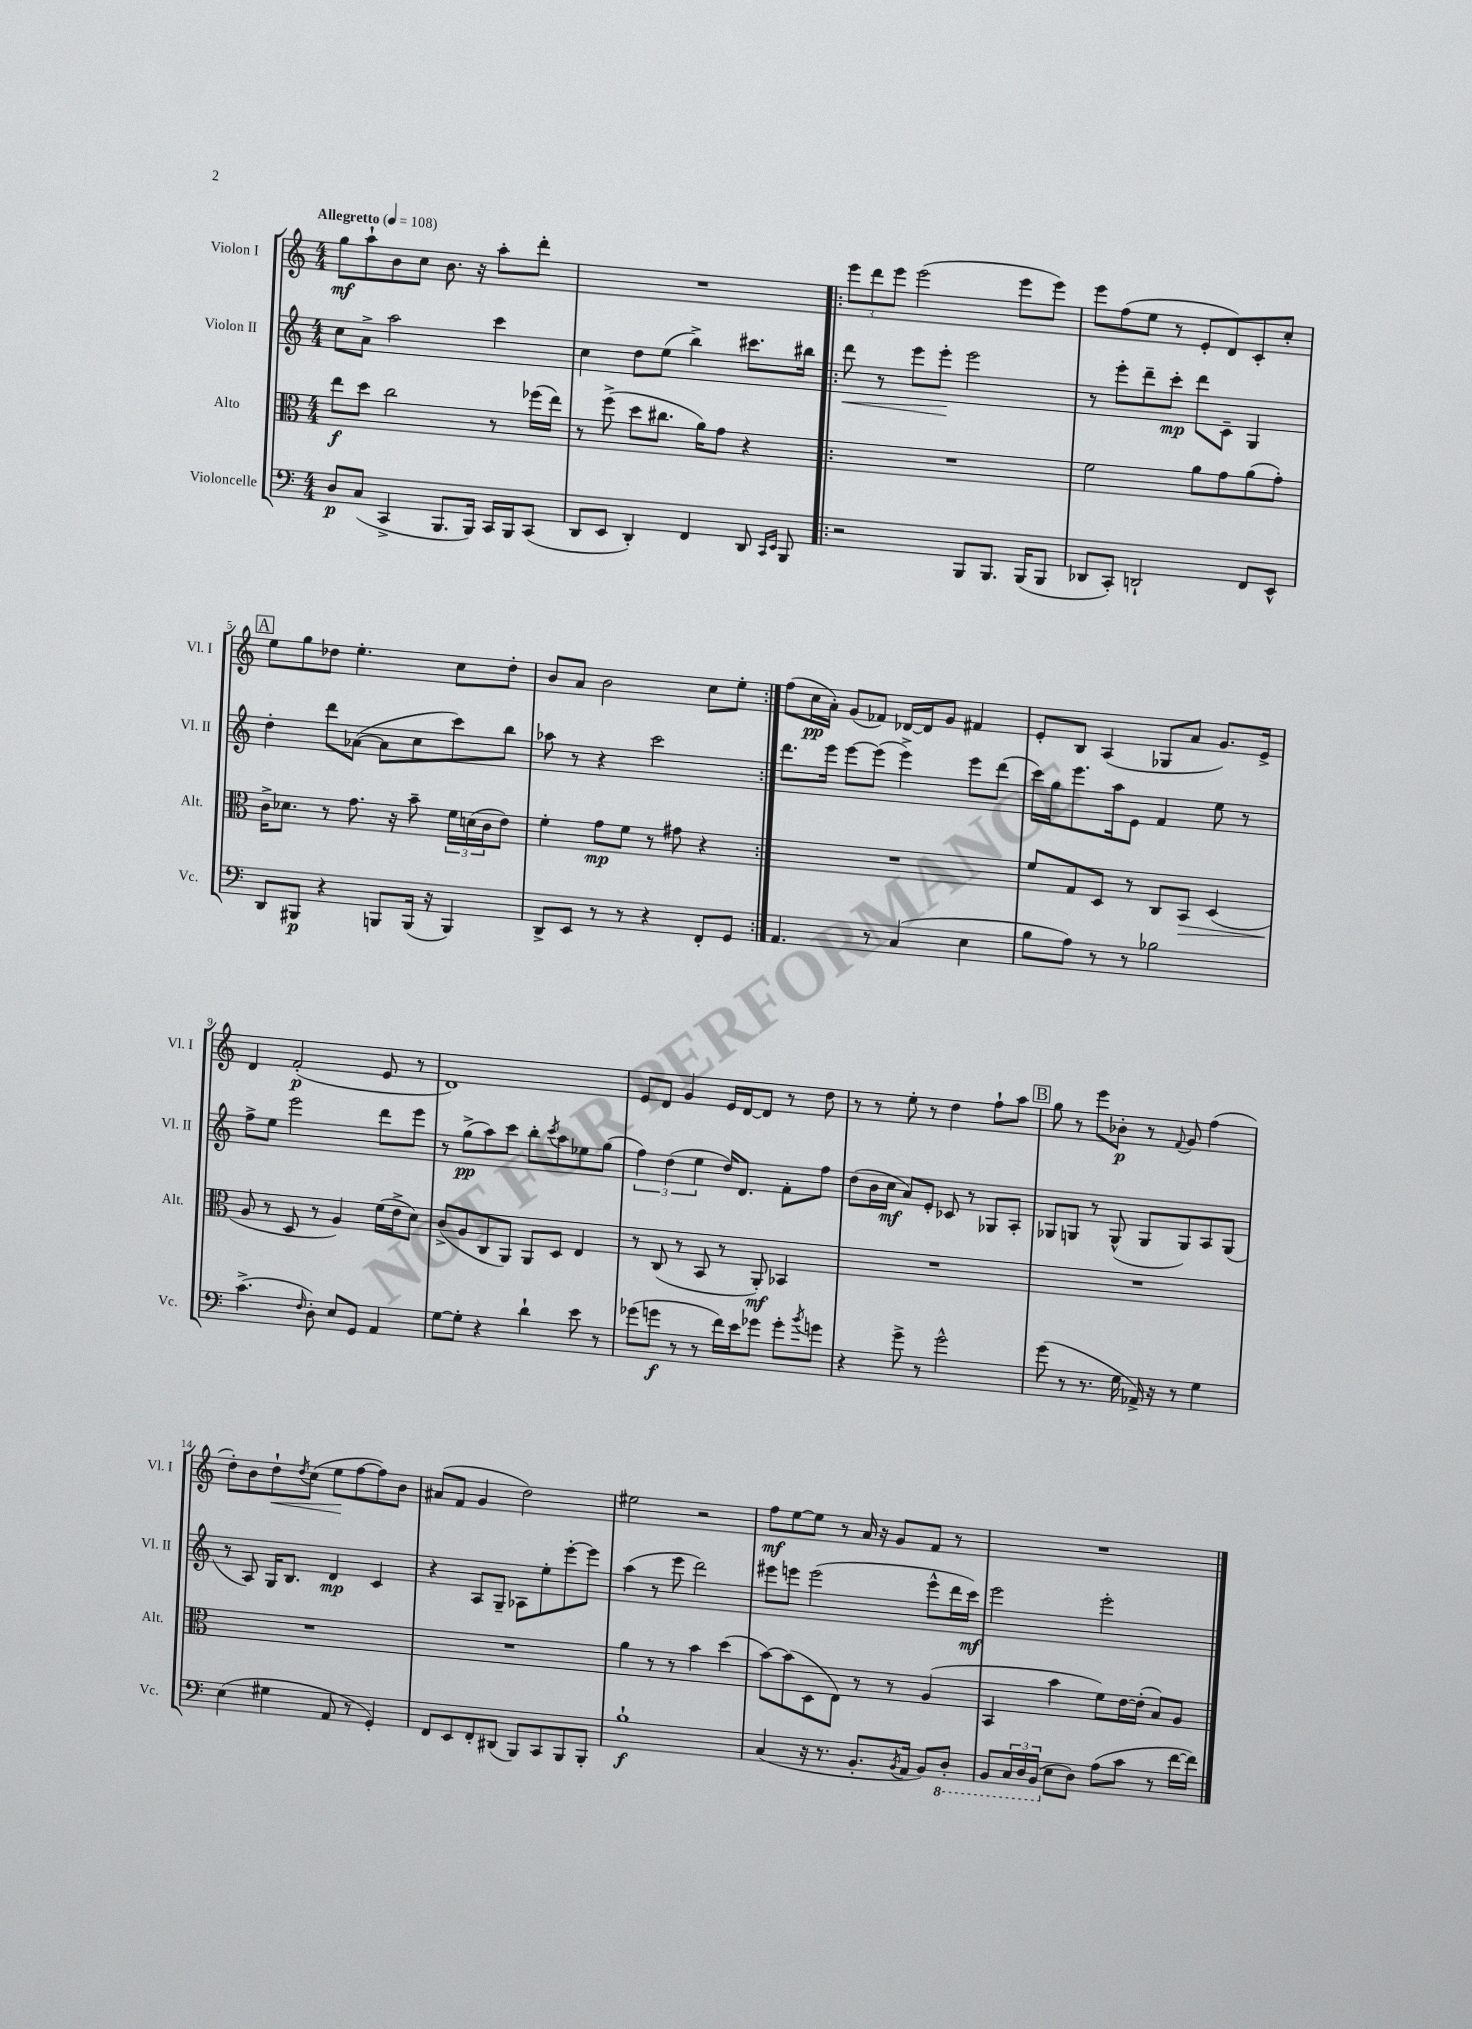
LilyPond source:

<<
\new StaffGroup <<
\new Staff = "s0" \with { instrumentName = "Violon I" shortInstrumentName = "Vl. I" } {
    \clef treble \key c \major \numericTimeSignature \time 4/4 \tempo "Allegretto" 4 = 108
    g''8\mf a''8-! b'8 c''8 b'8. r16 a''8-. d'''8-. |
    R1 |
    \repeat volta 2 { \tuplet 3/2 { e'''8 d'''8 e'''8 } e'''2( e'''8 e'''8) |
    e'''8 f''8( e''8 r8 e'8-. d'8) c'8-. c''8-. |
    \mark \markup { \box "A" } e''8 g''8 des''8 e''4.-. c''8 des''8-. |
    b'8 a'8 b'2 c''8 e''8-. | }
    f''8( c''16\pp a'16-.) g'8( fes'8) des'16~ des'16 g'8 fis'4 |
    e'8-. b8 a4( ges8 a'8 g'8.) e'16-> |
    d'4 f'2-.\p( e'8 r8 |
    d'1) |
    e'8 d'8 g'4 e'16 d'16~ d'8 r8 d''8 |
    r8 r8 e''8-. r8 d''4 f''8-! a''8 |
    \mark \markup { \box "B" } g''8 r8 e'''8 bes'8-.\p r8 \appoggiatura { f'8 } g'8 f''4( |
    d''8-.) b'8 d''8-!\< \acciaccatura { d''8 } c''8( e''8\! f''8~ f''8) b'8 |
    ais'8( f'8 g'4 d''2) |
    eis''2 r2 |
    f''8\mf e''8~ e''8 r8 a'16 r16 g'8 f'8 r8 |
    R1 \bar "|." |
}
\new Staff = "s1" \with { instrumentName = "Violon II" shortInstrumentName = "Vl. II" } {
    \clef treble \key c \major \numericTimeSignature \time 4/4
    c''8 a'8-> a''2 c'''4 |
    c''4 d''8 e''8( b''4->) cis'''8. bis''16 |
    \repeat volta 2 { d'''8\< r8 e'''8 e'''8-.\! e'''2 |
    r8 e'''8-. d'''8-- c'''8-.\mp d'''8 c'8-- g4 |
    \mark \markup { \box "A" } d''4-. d'''8 aes'8~( aes'8 c''8 c'''8) b''8 |
    aes''8 r8 r4 c'''2 | }
    d'''8. e'''16 e'''8~ e'''8( e'''4->) e'''8 d'''8( |
    c'''16) g''16 e'''8. a''16 e'8 f'4 e''8 r8 |
    f''8-> e''8 e'''2 d'''8 e'''8 |
    r8 g''8->\pp( a''8) c'''8 b''8-. \acciaccatura { c'''8 } a''8 ees''8 g''8( |
    \tuplet 3/2 { f''4) d''4( e''4 } d''16) d'8. f'8-. f''8 |
    d''8( b'16 c''16\mf a'8) e'8-. ces'8 r8 ges8 a8-. |
    \mark \markup { \box "B" } ges8 g8 r8 g8-^( g8 g8) a8 g8( |
    r8 a8) g16 b8. d'4\mp c'4 |
    r4 a8 g8-- aes8 e''8-. e'''8~-. e'''8 |
    a''4( r8 e'''8 d'''2) |
    eis'''8 e'''8 e'''2( e'''8-^ d'''16 c'''16\mf) |
    e'''2 e'''2-. \bar "|." |
}
\new Staff = "s2" \with { instrumentName = "Alto" shortInstrumentName = "Alt." } {
    \clef alto \key c \major \numericTimeSignature \time 4/4
    e''8\f d''8 c''2 r8 fes''16( e''16) |
    r8 f''8->( d''8 cis''8. a'16) g'8 r4 |
    \repeat volta 2 { R1 |
    f'2 a'8 g'8 a'8( g'8-.) |
    \mark \markup { \box "A" } c'16-> des'8. r8 g'8. r16 b'8-- \tuplet 3/2 { f'16 d'16( c'16 } e'8) |
    f'4-. g'8\mp f'8 r8 gis'8 r4 | }
    R1 |
    f'8 g8 d8 r8 c8 b,8\> d4( |
    a8\! r8 d8 r8 a4) f'16( e'16-> d'8) |
    c'8->( a8 c8 a,8) a,8 d8 e4 |
    r8 c8( r8 b,8 r8 a,8-.\mf) bes,4 |
    R1 |
    \mark \markup { \box "B" } R1 |
    R1 |
    R1 |
    a'4 r8 r8 b'4 d''4( |
    b'8~) b'8( d8 e8) r8 r8 a4( |
    b,4 b'4 f'8) e'16~ e'16-.( b8) a8 \bar "|." |
}
\new Staff = "s3" \with { instrumentName = "Violoncelle" shortInstrumentName = "Vc." } {
    \clef bass \key c \major \numericTimeSignature \time 4/4
    d8\p c8( c,4-> b,,8. b,,16) c,16 b,,16 c,8( |
    d,8 e,8 d,4-.) f,4 d,8 \grace { c,16 e,16 } b,,8 |
    \repeat volta 2 { r2 b,,8 b,,8. b,,16( b,,8 |
    des,8 c,8-.) d,2-! f,8 e,8-^ |
    \mark \markup { \box "A" } d,8 bis,,8\p r4 b,,8 b,,16( r16 b,,4) |
    d,8-> e,8 r8 r8 r4 f,8-. g,8 | }
    a,4. r8 c4( e4 |
    b8 a8) r8 r8 bes2 |
    c'4.->( \grace { f16 } d8-.) e8 g,8 a,4 |
    g8~ g8-. r4 d'4-! e'8 r8 |
    ges'8( g'8\f r8 r8 f'16) e'16 ges'8 ges'8-. \acciaccatura { b'8 } g'8 |
    r4 g'8-> r8 g'2-^ |
    \mark \markup { \box "B" } g'8( r8 r8. g16 aes,16->) r16 r8 g4 |
    e4( gis4 a,8 r8 g,4-.) |
    f,8 e,8 f,8-. dis,8( b,,8) c,8 b,,8 b,,8-. |
    b1-!\f |
    c4( r16 r8. b,8.-. \acciaccatura { b,8 } a,16 b,8) \ottava #-1 d,8-. |
    b,,8 \tuplet 3/2 { c,16 d,16 b,,16( \ottava #0 } e8 d8) a8( c'8 r8 f'16~ f'16) \bar "|." |
}
>>
>>
